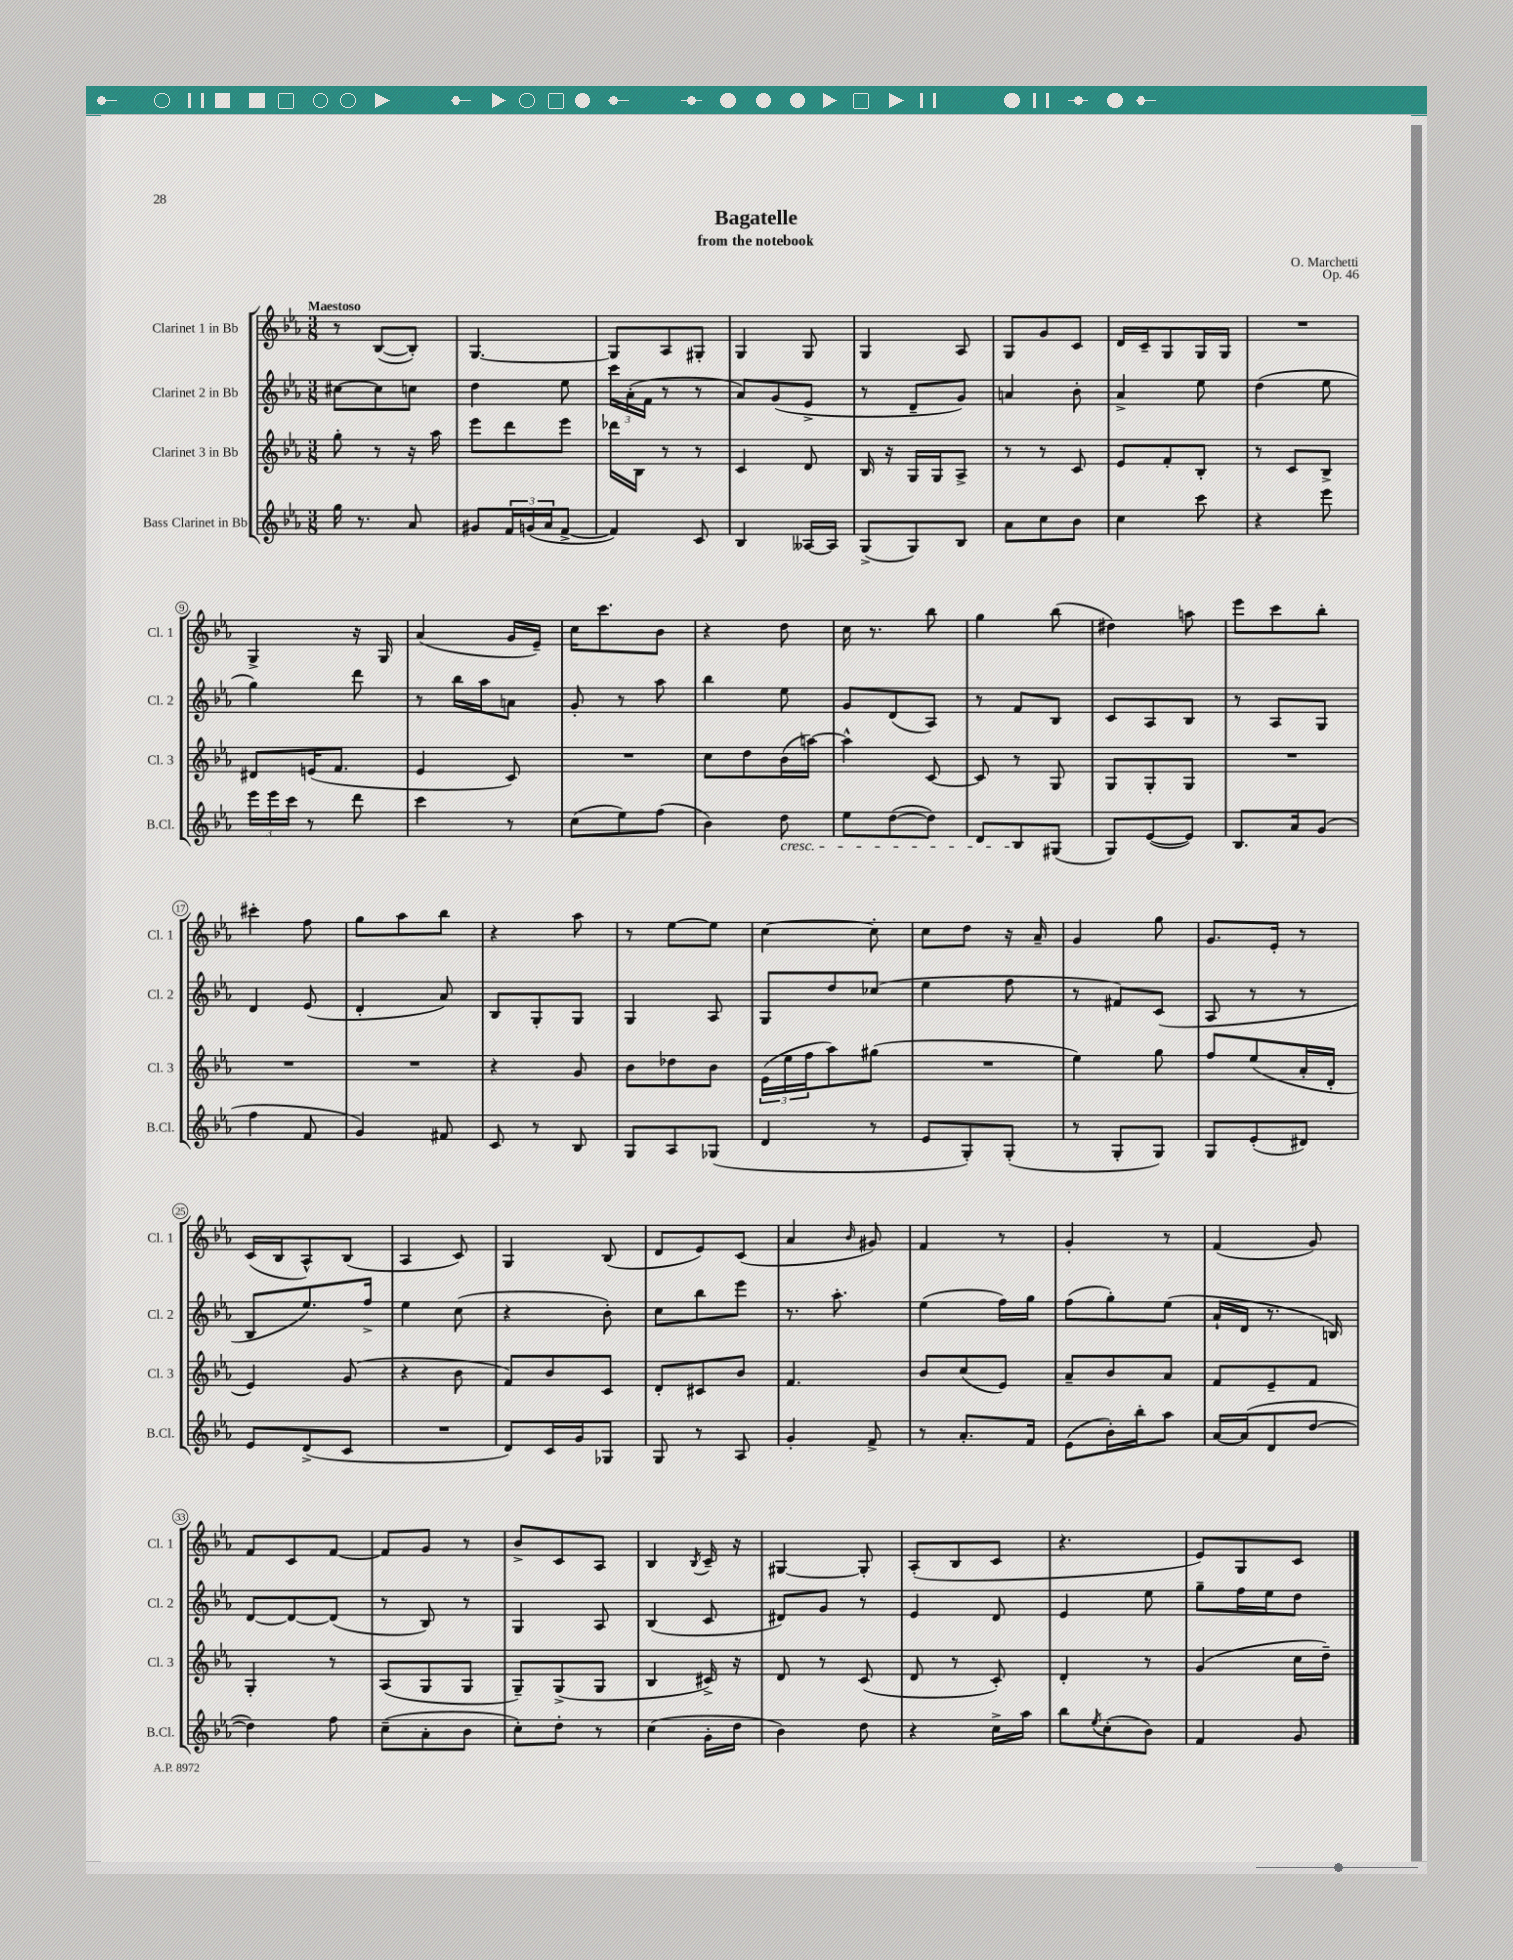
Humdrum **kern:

**kern	**kern	**kern	**kern
*staff4	*staff3	*staff2	*staff1
*clefG2	*clefG2	*clefG2	*clefG2
*k[b-e-a-]	*k[b-e-a-]	*k[b-e-a-]	*k[b-e-a-]
*M3/8	*M3/8	*M3/8	*M3/8
16gg	8gg'	[8cc#	8r
8.r	.	.	.
.	8r	8cc#]	([8B-
8a-	16r	8cc	8B-'])
.	16aa-	.	.
=	=	=	=
8g#	8eee-	4dd	[4.G
24f	8ddd	.	.
(24g	.	.	.
24a-	.	.	.
[8f^	8eee-	8ee-	.
=	=	=	=
4f])	16ddd-	24ccc	8G]
.	.	(24a-'	.
.	16B-	.	.
.	.	24f	.
.	8r	8r	8A-
8c	8r	8r	8G#'
=	=	=	=
4B-	4c	8a-)	4G
.	.	(8g	.
[16A--	8d	8e-^	8G
16A--]	.	.	.
=	=	=	=
(8G^	16B-	8r	4G
.	16r	.	.
8G)	16G	8d~	.
.	16G	.	.
8B-	8A-^	8g)	8A-
=	=	=	=
8a-	8r	4a	8G
8cc	8r	.	8g
8b-	8c	8b-'	8c
=	=	=	=
4cc	8e-	4a-^	16d
.	.	.	16c~
.	8f'	.	8G
8ccc	8B-'	8ee-	16G
.	.	.	16G
=	=	=	=
4r	8r	(4dd	4.r
.	8c	.	.
8eee-	8B-^	8ee-	.
=	=	=	=
24eee-	8d#	4gg)	4G^
24eee-	.	.	.
24ccc	.	.	.
8r	(16e	.	.
.	8.f	.	.
8ddd	.	8ddd	16r
.	.	.	16G
=	=	=	=
4ccc	4e-	8r	(4a-
.	.	16bb-	.
.	.	16aa-	.
8r	8c)	8a	16g
.	.	.	16e-~)
=	=	=	=
(8cc	4.r	8g'	16cc
.	.	.	8.ccc
8ee-)	.	8r	.
(8ff	.	8aa-	8b-
=	=	=	=
4b-)	8cc	4bb-	4r
.	8dd	.	.
8dd	(16b-	8ee-	8dd
.	[16aa)	.	.
=	=	=	=
8ee-	4aa^^]	8g	16cc
.	.	.	8.r
([8dd	.	(8d	.
8dd])	[8c	8A-)	8bb-
=	=	=	=
8d	8c]	8r	4gg
8B-	8r	8f	.
(8G#	8G	8B-	(8bb-
=	=	=	=
8G)	8G	8c	4dd#)
([8e-	8G'	8A-	.
8e-])	8G	8B-	8aa
=	=	=	=
8.B-	4.r	8r	8eee-
.	.	8A-	8ccc
16a-	.	.	.
(8g	.	8G	8bb-'
=	=	=	=
4ff	4.r	4d	4ccc#'
8f	.	(8e-	8ff
=	=	=	=
4g)	4.r	4d'	8gg
.	.	.	8aa-
8f#	.	8a-)	8bb-
=	=	=	=
8c	4r	8B-	4r
8r	.	8G'	.
8B-	8g	8G	8aa-
=	=	=	=
8G	8b-	4G	8r
8A-	8dd-	.	[8ee-
(8G-	8b-	8A-	8ee-]
=	=	=	=
4d	(24e-	8G	[4cc
.	24ee-	.	.
.	24ff	.	.
.	8aa-)	8dd	.
8r	(8gg#	(8cc-	8cc']
=	=	=	=
8e-	4.r	4ee-	8cc
8G')	.	.	8dd
(8G'	.	8ff	16r
.	.	.	16a-~
=	=	=	=
8r	4ee-)	8r	4g
8G'	.	8f#)	.
8G)	8gg	(8c	8gg
=	=	=	=
8G	8ff	8A-	8.g
(8e-'	(8ee-	8r	.
.	.	.	16e-'
8d#)	16a-'	8r	8r
.	16d'	.	.
=	=	=	=
8e-	4e-)	8B-	(16c
.	.	.	16B-
(8d^	.	8.ee-)	8A-^^)
8c	(8g	.	(8B-
.	.	16ff^	.
=	=	=	=
4.r	4r	4ee-	4A-
.	8b-	(8cc	8c)
=	=	=	=
8d)	8f)	4r	4G
16c	8b-	.	.
16g	.	.	.
8G-	8c	8b-')	(8B-
=	=	=	=
8G	8d'	8cc	8d
8r	8c#	8bb-	8e-)
8A-	8b-	8eee-	(8c
=	=	=	=
4g'	4.f	8.r	4a-
.	.	8.aa-'	.
.	.	.	16qqb-
8f^	.	.	8g#)
=	=	=	=
8r	8b-	(4ee-	4f
8.a-'	(8cc	.	.
.	8e-)	16ff)	8r
16f	.	16gg	.
=	=	=	=
(8e-	8a-~	(8ff	4g'
16b-')	8b-	8gg')	.
16bb-'	.	.	.
8aa-	8a-	(8ee-	8r
=	=	=	=
[16a-	8f	16a-`	(4f
(16a-]	.	16d	.
8d	8e-~	8.r	.
[8dd	8f	.	8g)
.	.	16B)	.
=	=	=	=
4dd])	4G'	[8d	8f
.	.	8d_	8c
8ff	8r	(8d]	[8f
=	=	=	=
(8cc~	(8A-	8r	8f]
8a-'	8G	8B-)	8g
8b-	8G	8r	8r
=	=	=	=
8cc')	8G~)	4G	8b-^
8dd'	(8G^	.	8c
8r	8G	8A-	8A-
=	=	=	=
(4cc	4B-	(4B-	4B-
.	.	.	8qB-
16g'	16c#^)	8c	16c~
16dd	16r	.	16r
=	=	=	=
4b-)	8d	8d#)	[4G#
.	8r	8g	.
8dd	(8c	8r	8G#']
=	=	=	=
4r	8d	4e-	(8A-'
.	8r	.	8B-
16cc^	8c')	8d	8c
16aa-	.	.	.
=	=	=	=
8bb-	4d'	4e-	4.r
8qee-	.	.	.
(8cc'	.	.	.
8b-)	8r	8ee-	.
=	=	=	=
4f	(4g	8gg~	8e-)
.	.	16ff	8G
.	.	16ee-	.
8g	16cc	8dd	8c
.	16dd~)	.	.
==	==	==	==
*-	*-	*-	*-
